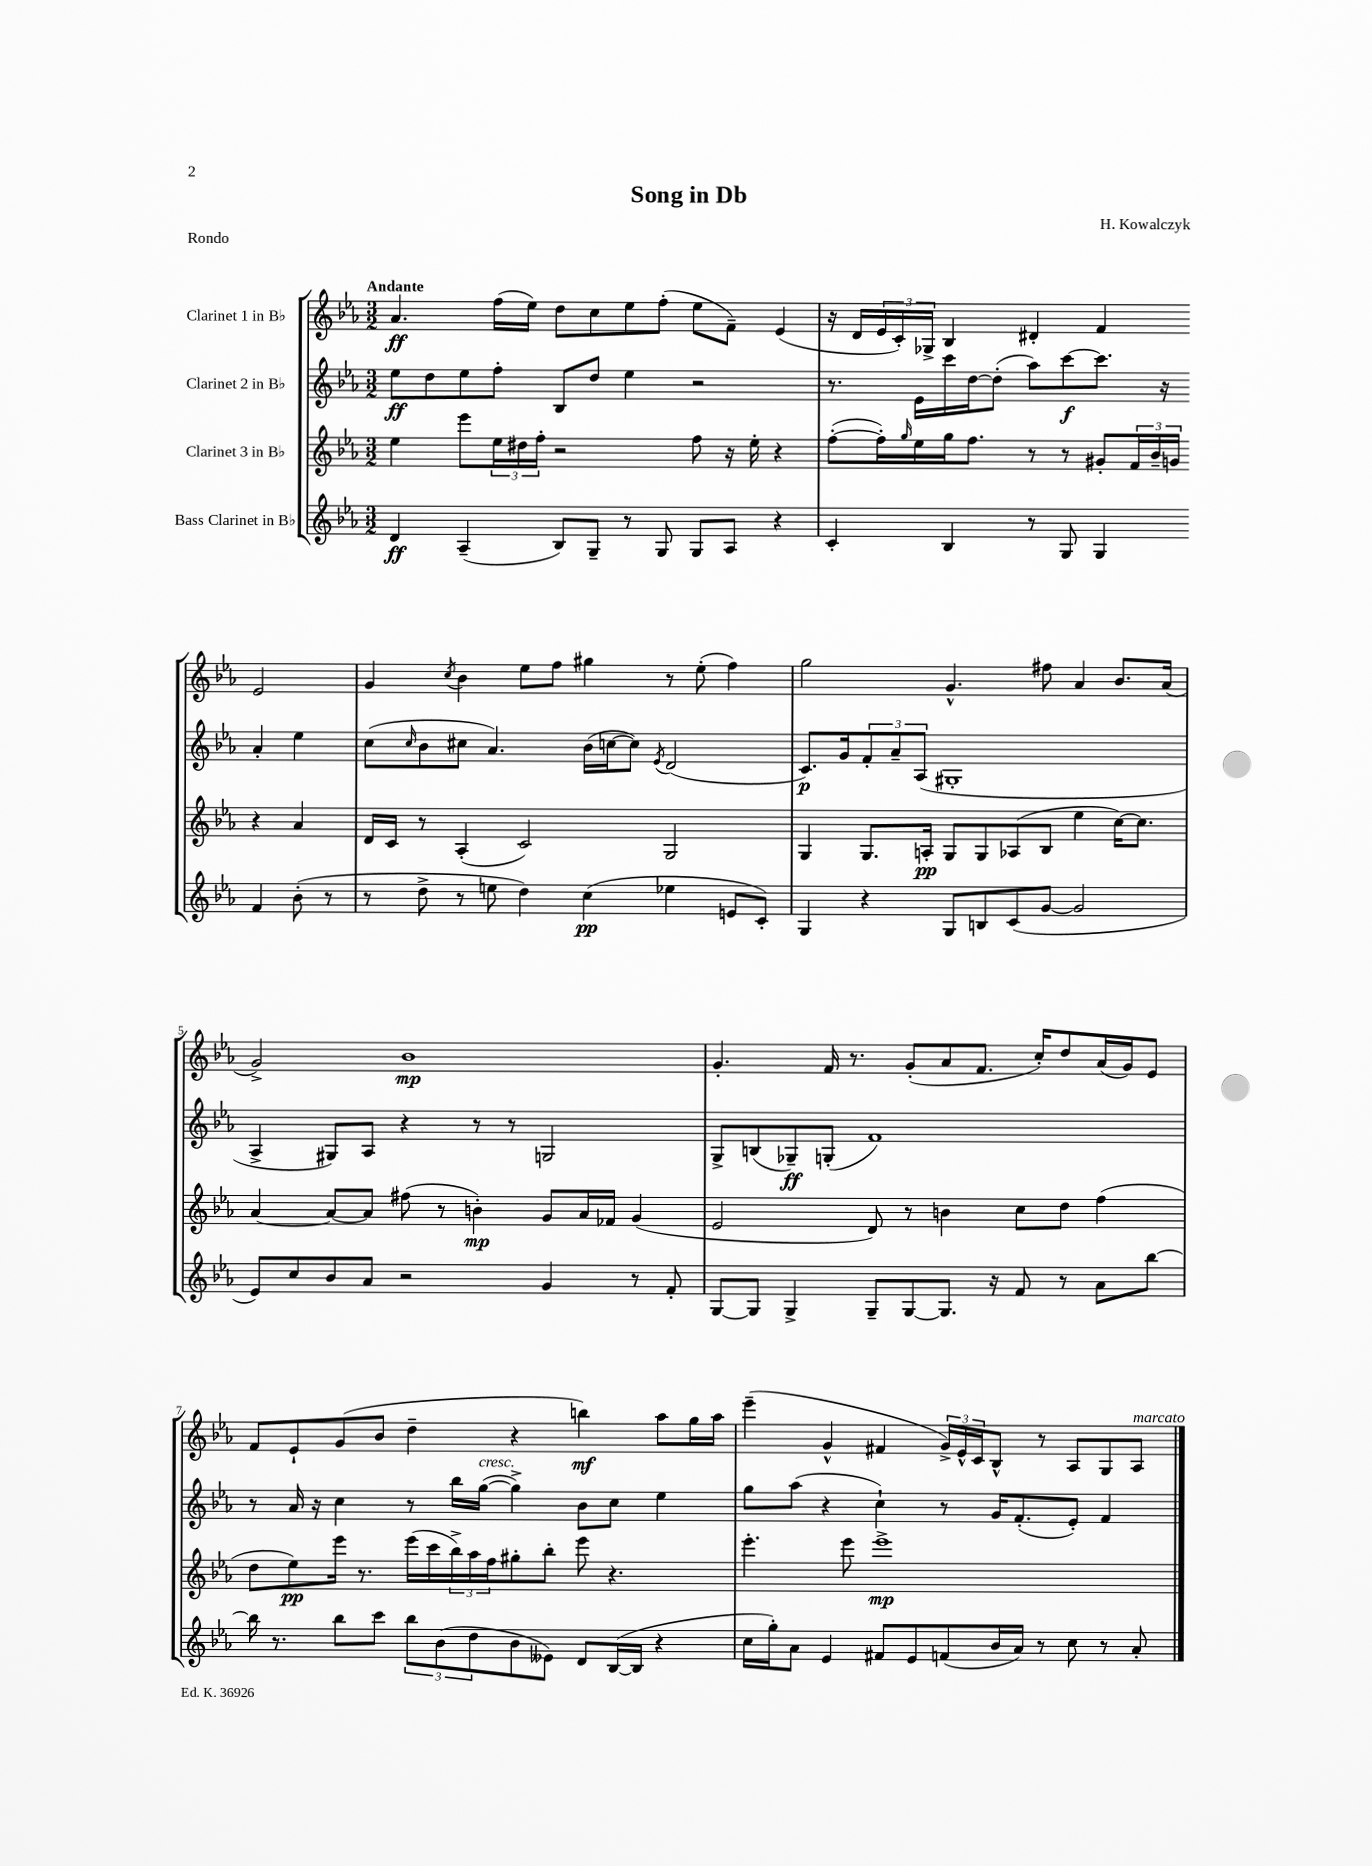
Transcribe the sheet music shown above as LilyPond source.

\header { title = "Song in Db" composer = "H. Kowalczyk" piece = "Rondo" }
<<
\new StaffGroup <<
\new Staff = "s0" \with { instrumentName = "Clarinet 1 in Bb" } {
    \clef treble \key ees \major \numericTimeSignature \time 3/2 \tempo "Andante"
    aes'4.\ff f''16( ees''16) d''8 c''8 ees''8 f''8-.( ees''8 f'8--) ees'4( |
    r16 d'16 \tuplet 3/2 { ees'16 c'16-.) ges16-> } bes4 dis'4-. f'4 ees'2 |
    g'4 \acciaccatura { c''8 } bes'4 ees''8 f''8 gis''4 r8 ees''8-.( f''4) |
    g''2 g'4.-^ fis''8 aes'4 bes'8. aes'16( |
    g'2->) bes'1\mp |
    g'4.-. f'16 r8. g'8-.( aes'8 f'8. c''16-.) d''8 aes'16( g'16) ees'8 |
    f'8 ees'8-! g'8( bes'8 d''4-- r4 b''4\mf) aes''8 g''16 aes''16 |
    ees'''4--( g'4-^ fis'4 \tuplet 3/2 { g'16->) ees'16-^ c'16 } bes8-^ r8 aes8 g8 aes8^\markup { \italic "marcato" } \bar "|." |
}
\new Staff = "s1" \with { instrumentName = "Clarinet 2 in Bb" } {
    \clef treble \key ees \major \numericTimeSignature \time 3/2
    ees''8\ff d''8 ees''8 f''8-. bes8 d''8 ees''4 r2 |
    r8. ees'16 c'''16 d''16~ d''8-.( aes''8) c'''8~\f c'''8. r16 aes'4-. ees''4 |
    c''8( \grace { c''16 } bes'8 cis''8 aes'4.) bes'16( c''16~ c''8) \acciaccatura { ees'8 } d'2( |
    c'8.\p) g'16 \tuplet 3/2 { f'8-. aes'8-- aes8( } gis1-. |
    aes4-> gis8) aes8 r4 r8 r8 g2 |
    g8-> b8( ges8--\ff) g8-.( f'1) |
    r8 aes'16 r16 c''4 r8 bes''16 g''16~^\markup { \italic "cresc." }( g''4->) bes'8 c''8 ees''4 |
    g''8 aes''8( r4 c''4-!) r8 g'16 f'8.-.( ees'8-.) f'4 \bar "|." |
}
\new Staff = "s2" \with { instrumentName = "Clarinet 3 in Bb" } {
    \clef treble \key ees \major \numericTimeSignature \time 3/2
    ees''4 ees'''8 \tuplet 3/2 { ees''16 dis''16 f''16-. } r2 f''8 r16 ees''16-. r4 |
    f''8~-.( f''16-.) \grace { g''16 } ees''16 g''16 f''8. r8 r8 gis'8-. \tuplet 3/2 { f'16 bes'16-- g'16 } r4 aes'4 |
    d'16 c'16 r8 aes4-.( c'2) g2 |
    g4 g8. a16-.\pp g8 g8 aes8( bes8 ees''4 c''16~) c''8. |
    aes'4~ aes'8~ aes'8 fis''8( r8 b'4-.\mp) g'8 aes'16 fes'16 g'4( |
    ees'2 d'8) r8 b'4 c''8 d''8 f''4( |
    d''8 ees''8\pp) ees'''16 r8. ees'''16( c'''16 \tuplet 3/2 { bes''16->) aes''16 f''16 } gis''8-. bes''8-. ees'''8 r4. |
    ees'''4.-. ees'''8 ees'''1->\mp \bar "|." |
}
\new Staff = "s3" \with { instrumentName = "Bass Clarinet in Bb" } {
    \clef treble \key ees \major \numericTimeSignature \time 3/2
    d'4\ff aes4--( bes8) g8-- r8 g8 g8 aes8 r4 |
    c'4-. bes4 r8 g8 g4 f'4 bes'8-.( r8 |
    r8 d''8-> r8 e''8 d''4) c''4\pp( ees''4 e'8 c'8-.) |
    g4 r4 g8 b8 c'8( g'8~ g'2 |
    ees'8) c''8 bes'8 aes'8 r2 g'4 r8 f'8-. |
    g8~ g8 g4-> g8-- g8~ g8. r16 f'8 r8 aes'8 bes''8~ |
    bes''16 r8. bes''8 c'''8 \tuplet 3/2 { bes''8 bes'8( d''8 } bes'8 eeses'8) d'8 bes16~( bes16 r4 |
    c''16 g''16-.) aes'8 ees'4 fis'8 ees'8 f'8( bes'16 aes'16) r8 c''8 r8 aes'8-. \bar "|." |
}
>>
>>
